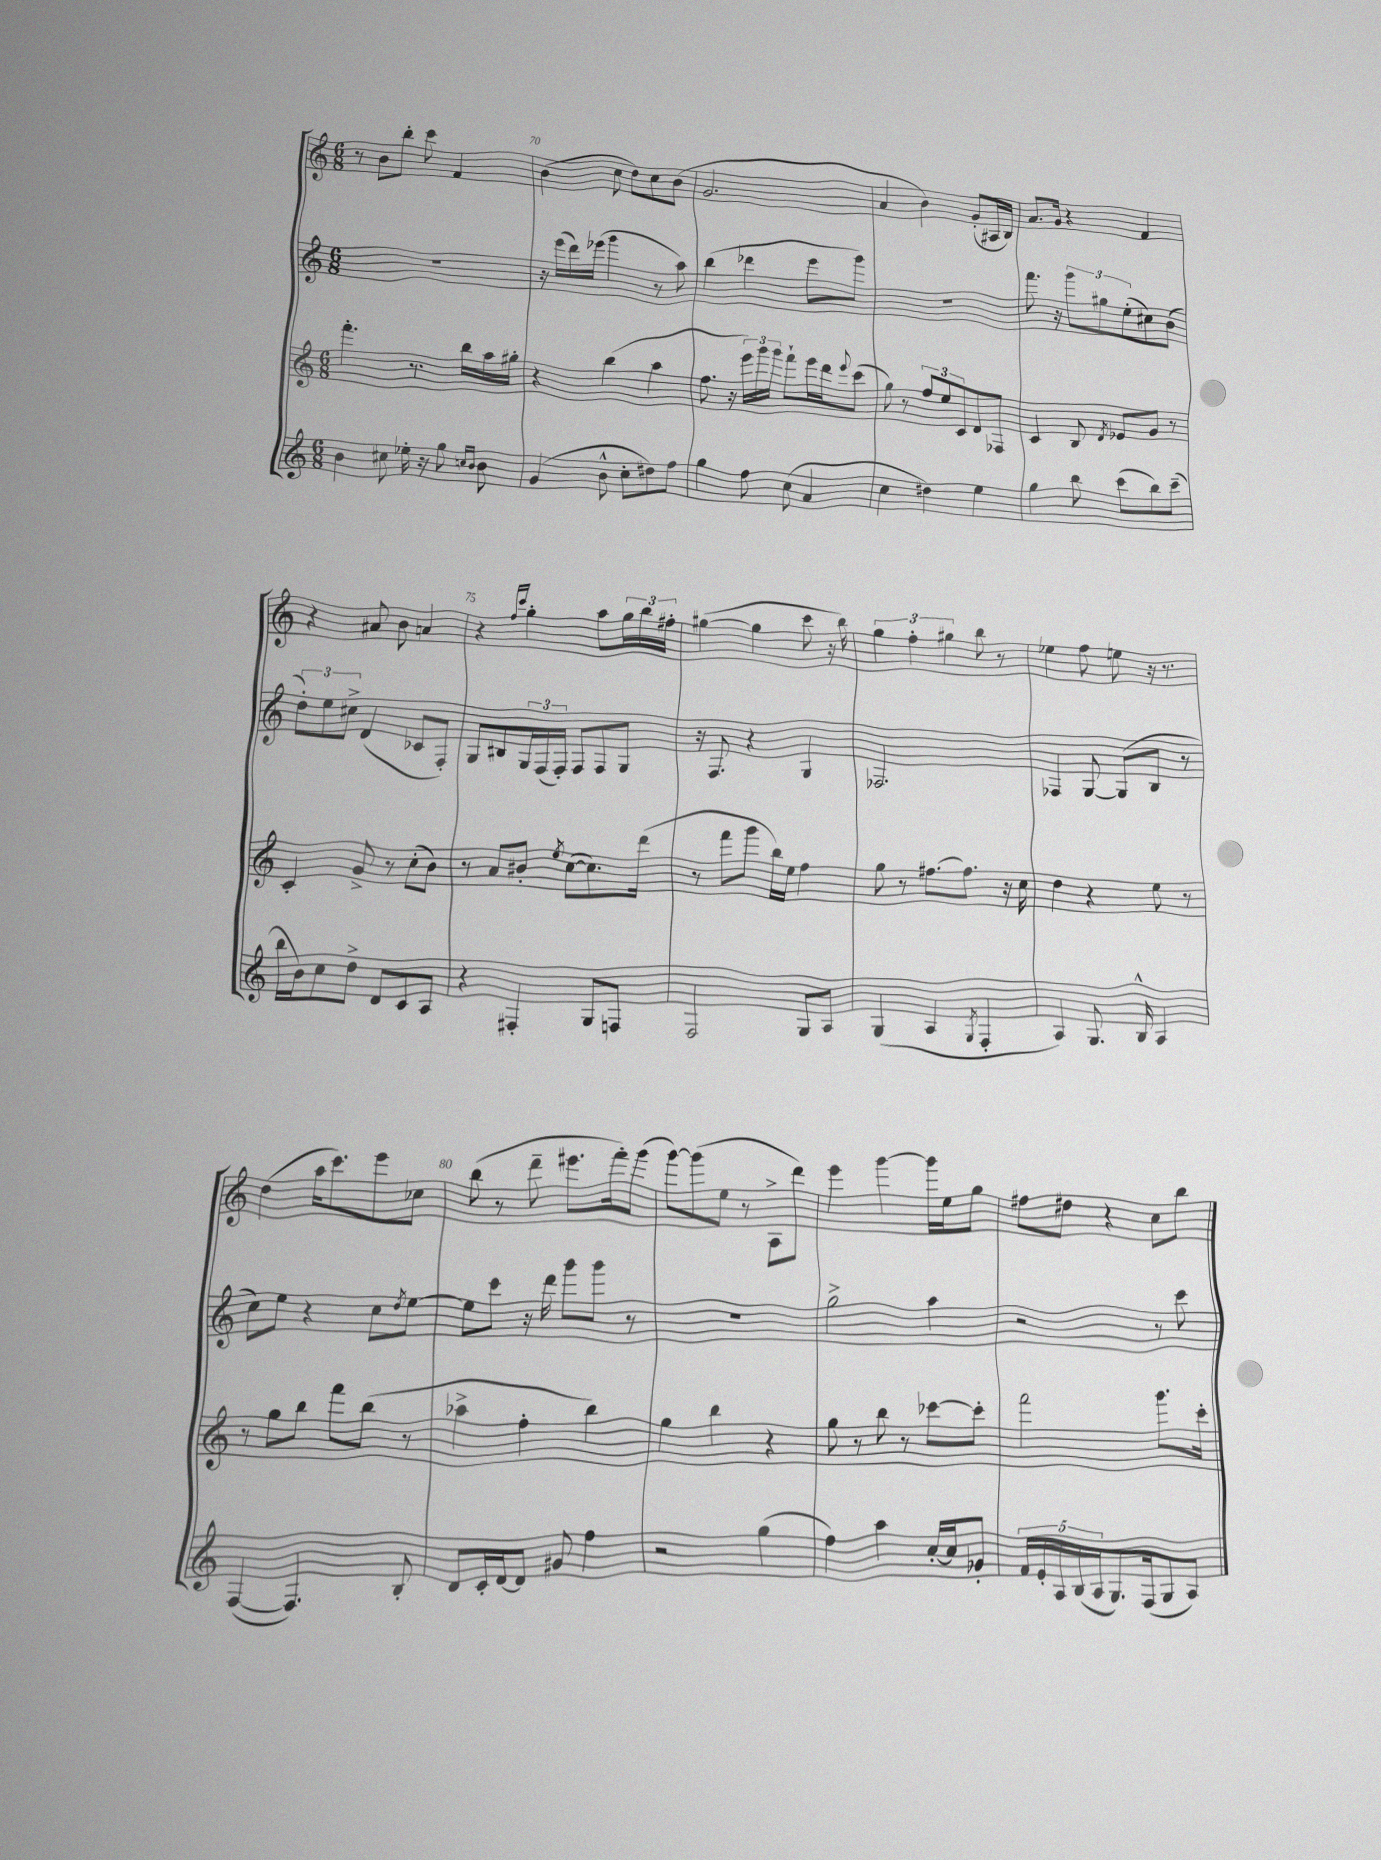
<<
\new StaffGroup <<
\new Staff = "s0" {
    \clef treble \key c \major \numericTimeSignature \time 6/8
    r8 b'8 b''8-. c'''8 f'4 |
    b'4( c''8 d''8) c''8 b'8( |
    g'2. |
    a'4 b'4) g'8-.( ais16 b16) |
    a'8. g'16 r4 f'4 |
    r4 ais'8 b'8 a'4 |
    r4 \grace { f''16 c'''16 } g''4-. a''8 \tuplet 3/2 { g''16 b''16 fis''16-. } |
    gis''4~( gis''4 c'''8 r16 b''16) |
    \tuplet 3/2 { g''4 f''4-. gis''4 } b''8 r8 |
    ees''4 f''8 e''8 r16 r8. |
    d''4( a''16 c'''8.) e'''8 ces''8 |
    b''8( r8 d'''8-- eis'''8. f'''16-.) g'''8( |
    g'''8~) g'''8( e''8 r8 a8-> d'''8) |
    e'''4 g'''4~ g'''16 e''16 g''8 |
    fis''8 dis''8 r4 c''8 b''8 \bar "|." |
}
\new Staff = "s1" {
    \clef treble \key c \major \numericTimeSignature \time 6/8
    R2. |
    r16 e'''16( d'''16) ees'''16( g'''4 r8 a''8) |
    b''4( des'''4 e'''8 g'''8) |
    r2. |
    f'''8. r16 \tuplet 3/2 { g'''8 gis''8 e''8-.( } cis''8) b'8( |
    \tuplet 3/2 { d''8-.) e''8 cis''8-> } d'4( ces'8 f8-.) |
    g8 bis8 \tuplet 3/2 { g16 f16( f16-.) } f8 f8 g8 |
    r16 f8. r4 g4 |
    fes2. |
    fes4 g8~ g8( b8 r8 |
    c''8) e''8 r4 c''8 \acciaccatura { d''8 } e''8~ |
    e''8 c'''8 r16 d'''16 g'''8 g'''8 r8 |
    R2. |
    g''2-> a''4 |
    r2 r8 c'''8 \bar "|." |
}
\new Staff = "s2" {
    \clef treble \key c \major \numericTimeSignature \time 6/8
    f'''4.-. r8. b''16 a''16 gis''16-. |
    r4 b''4( a''4 |
    f''8. r16 \tuplet 3/2 { e'''16) g'''16 g'''16 } f'''8-! e'''16 d'''16 \appoggiatura { e'''8 } c'''8( |
    g''8) r8 \tuplet 3/2 { f''8 e''8 c'8 } d'8 fes8 |
    c'4 b8 \acciaccatura { d'8 } ees'8 g'8 r8 |
    c'4-. g'8-> r8 c''8-.( b'8) |
    r8 a'8 bis'8-. \acciaccatura { e''8 } c''8~( c''8.) d'''16( |
    r8 f'''8 g'''8 b''16) e''16 f''4 |
    g''8 r8 fis''8.~ fis''8. r16 c''16 |
    d''4 r4 e''8 r8 |
    r8 g''8 b''8 f'''8 b''8( r8 |
    aes''4-> f''4-. b''4) |
    g''4 b''4 r4 |
    g''8 r8 b''8 r8 ces'''8~ ces'''8-. |
    f'''2 g'''8. c'''16-. \bar "|." |
}
\new Staff = "s3" {
    \clef treble \key c \major \numericTimeSignature \time 6/8
    b'4 cis''8 ees''16-. r16 g''8 \grace { c''16 b'16 } b'8 |
    g'4( b'8-^ c''8-. dis''8) f''8 |
    g''4 f''8 c''8( a'4 |
    c''4 dis''4) e''4 |
    g''4 b''8 c'''8( b''8) c'''8--( |
    b''16 b'16) c''8 d''8-> d'8 c'8 a8 |
    r4 fis4-. g8 f8 |
    f2 g8 a8 |
    g4( a4 \acciaccatura { g8 } f4-. |
    a4) g8. b16-^ a4 |
    f4~( f4.) b8-. |
    d'8 c'16-. d'16~ d'8 gis'8 f''4 |
    r2 g''4( |
    f''4) a''4 c''16~-. c''16 ges'8-. |
    \tuplet 5/4 { f'16 e'16-. a16 b16( a16 } g8.) f16( g8 a8) \bar "|." |
}
>>
>>
\layout { \context { \Score currentBarNumber = #69 \override BarNumber.break-visibility = ##(#f #t #t) barNumberVisibility = #(every-nth-bar-number-visible 5) } }
